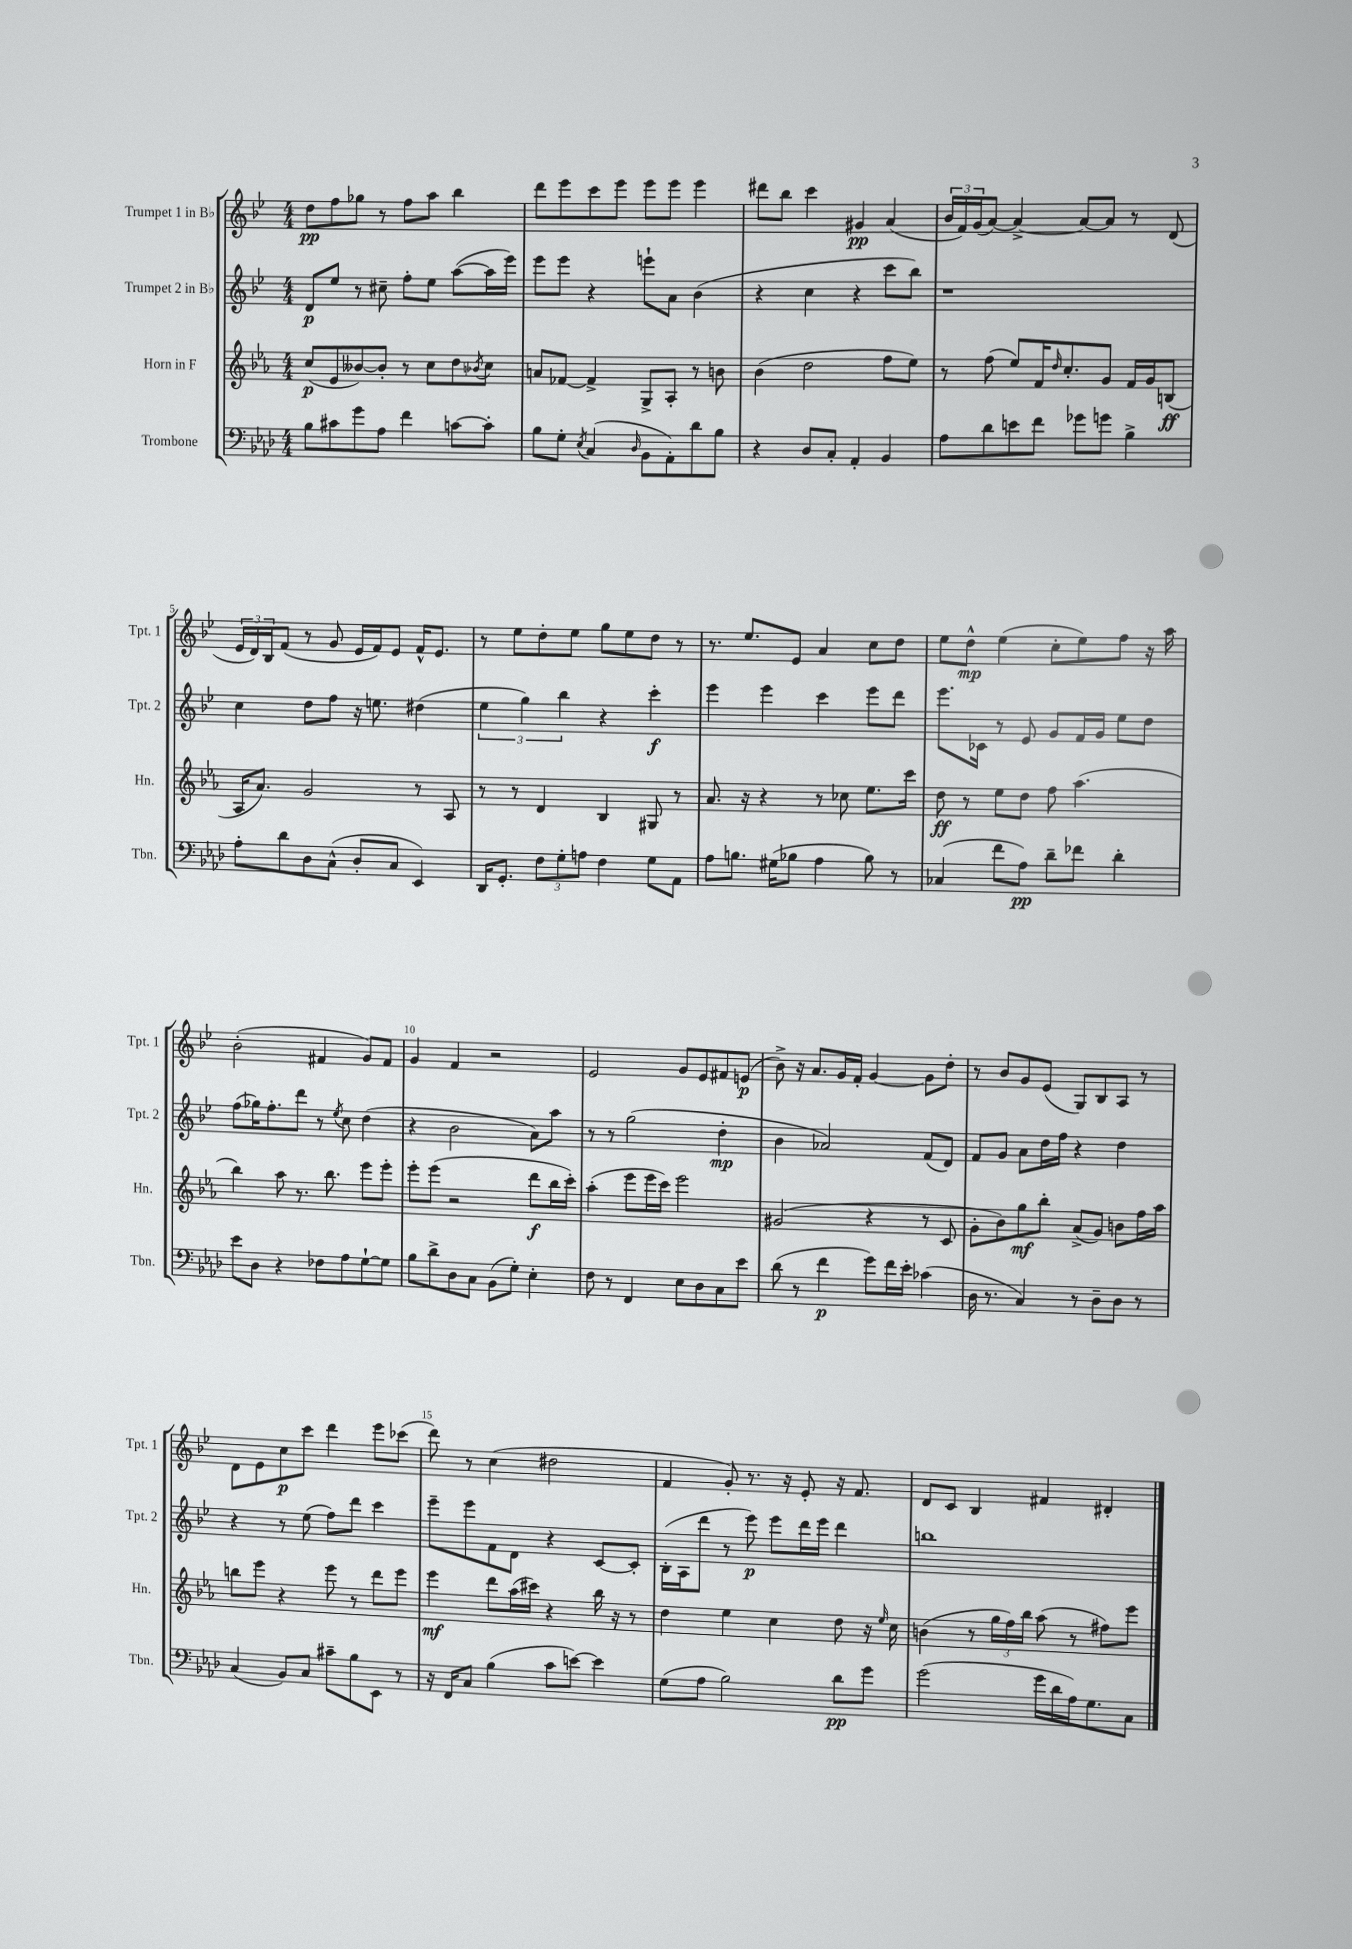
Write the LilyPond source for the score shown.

<<
\new StaffGroup <<
\new Staff = "s0" \with { instrumentName = "Trumpet 1 in Bb" shortInstrumentName = "Tpt. 1" } {
    \clef treble \key bes \major \numericTimeSignature \time 4/4
    d''8\pp f''8 ges''8 r8 f''8 a''8 bes''4 |
    d'''8 ees'''8 c'''8 ees'''8 ees'''8 ees'''8 ees'''4 |
    dis'''8 bes''8 c'''4 gis'4\pp a'4( |
    \tuplet 3/2 { bes'16 f'16) g'16( } a'8~) a'4~-> a'8~ a'8 r8 d'8( |
    \tuplet 3/2 { ees'16 d'16) bes16 } f'8( r8 g'8 ees'16 f'16) ees'8 f'16-^ ees'8. |
    r8 ees''8 d''8-. ees''8 g''8 ees''8 d''8 r8 |
    r8. ees''8. ees'8 a'4 c''8 d''8 |
    ees''8 d''8-^\mp ees''4( c''8-. ees''8) f''8 r16 a''16 |
    bes'2-.( fis'4 g'8) fis'8 |
    g'4 f'4 r2 |
    ees'2 g'8 ees'8 fis'8 e'8\p( |
    bes'8->) r16 a'8. g'16 f'16-. g'4~ g'8 d''8-. |
    r8 bes'8 g'8 ees'8( g8) bes8 a8 r8 |
    d'8 ees'8 c''8\p c'''8 d'''4 ees'''8 ces'''8( |
    d'''8) r8 c''4( dis''2 |
    f'4 g'8-.) r8. r16 ees'8-. r16 f'8. |
    d'8 c'8 bes4 fis'4 dis'4-. \bar "|." |
}
\new Staff = "s1" \with { instrumentName = "Trumpet 2 in Bb" shortInstrumentName = "Tpt. 2" } {
    \clef treble \key bes \major \numericTimeSignature \time 4/4
    d'8\p ees''8 r8 cis''8-- f''8-. ees''8 a''8~( a''16 ees'''16) |
    ees'''8 ees'''8 r4 e'''8-! a'8 bes'4( |
    r4 c''4 r4 c'''8 bes''8) |
    r1 |
    c''4 d''8 f''8 r16 e''8. dis''4( |
    \tuplet 3/2 { ees''4 g''4) bes''4 } r4 c'''4-.\f |
    ees'''4 ees'''4 c'''4 ees'''8 d'''8 |
    ees'''8. ces'16 r8 ees'8 g'8 f'16 g'16 ees''8 d''8 |
    f''8( ges''16) f''8.-. d'''8 r8 \acciaccatura { ees''8 } c''8 d''4( |
    r4 bes'2 a'8) a''8 |
    r8 r8 g''2( d''4-.\mp |
    bes'4 aes'2) f'8( d'8) |
    f'8 g'8 a'8 d''16 f''16 r4 d''4 |
    r4 r8 ees''8( f''8) d'''8 c'''4 |
    ees'''8-- ees'''8 f'8 d'8 r4 c'8~ c'8-. |
    bes16-.( a16 d'''8 r8 ees'''8\p) ees'''8 d'''16 ees'''16 d'''4 |
    b''1 \bar "|." |
}
\new Staff = "s2" \with { instrumentName = "Horn in F" shortInstrumentName = "Hn." } {
    \clef treble \key ees \major \numericTimeSignature \time 4/4
    c''8\p( ees'8 beses'8~) beses'8-. r8 c''8 d''8 \acciaccatura { bes'8 } c''8 |
    a'8 fes'8~ fes'4-> g8-> aes8-. r8 b'8 |
    bes'4( d''2 f''8 ees''8) |
    r8 f''8( ees''8) f'16 \grace { d''16 } c''8.-. g'8 f'16 g'16 b8\ff( |
    aes16 aes'8.) g'2 r8 aes8 |
    r8 r8 d'4 bes4 gis8 r8 |
    aes'8. r16 r4 r8 ces''8 ees''8. c'''16 |
    d''8\ff r8 ees''8 d''8 f''8 aes''4.( |
    bes''4) aes''8 r8. bes''8. ees'''8 ees'''8-. |
    ees'''8-. ees'''8( r2 d'''8\f bes''16 c'''16-.) |
    aes''4-.( ees'''8 ees'''16 c'''16) ees'''2 |
    gis'2( r4 r8 c'8 |
    g'8-. bes'8) g''8\mf bes''8-. aes'8->( g'8) b'8 f''16 aes''16 |
    b''8 ees'''8 r4 ees'''8 r8 d'''8 ees'''8 |
    ees'''4\mf d'''8 aes''16( cis'''16) r4 bes''16 r16 r8 |
    d''4 ees''4 c''4 d''8 r16 \grace { ees''16 } c''16 |
    b'4( r8 \tuplet 3/2 { g''16 f''16) bes''16 } aes''8( r8 fis''8) ees'''8 \bar "|." |
}
\new Staff = "s3" \with { instrumentName = "Trombone" shortInstrumentName = "Tbn." } {
    \clef bass \key aes \major \numericTimeSignature \time 4/4
    bes8 cis'8 g'8 aes8 f'4 c'8~ c'8-. |
    bes8 g8-. \acciaccatura { ees8 } c4( \grace { des16 } bes,8 aes,8-.) des'8 bes8 |
    r4 des8 c8-. aes,4-. bes,4 |
    aes8 des'8 e'8 f'8 ges'8 g'8 bes4-> |
    aes8-. des'8 des8 c8-^( des8-. c8 ees,4) |
    des,16 g,8.-. \tuplet 3/2 { f8 g8-. a8 } f4 g8 aes,8 |
    aes8 b8. gis16( bes8 aes4 bes8) r8 |
    ces4( f'8 aes8\pp) des'8-- fes'8 des'4-. |
    ees'8 des8 r4 fes8 aes8 g8~-! g8 |
    bes8 des'8-> des8 c8 bes,8( g8-.) ees4-. |
    f8 r8 f,4 ees8 des8 c8 ees'8 |
    des'8( r8 f'4\p g'8) f'16 ees'16-. ces'4( |
    des16 r8. c4) r8 des8-- des8 r8 |
    c4( bes,8) c8 cis'8-- bes8 ees,8 r8 |
    r16 f,16 c8 bes4( c'8 e'8~) e'4 |
    g8( aes8 bes2) des'8\pp g'8 |
    g'2( g'16 des'16 aes16) g8. c8 \bar "|." |
}
>>
>>
\layout { \context { \Score \override BarNumber.break-visibility = ##(#f #t #t) barNumberVisibility = #(every-nth-bar-number-visible 5) } }
